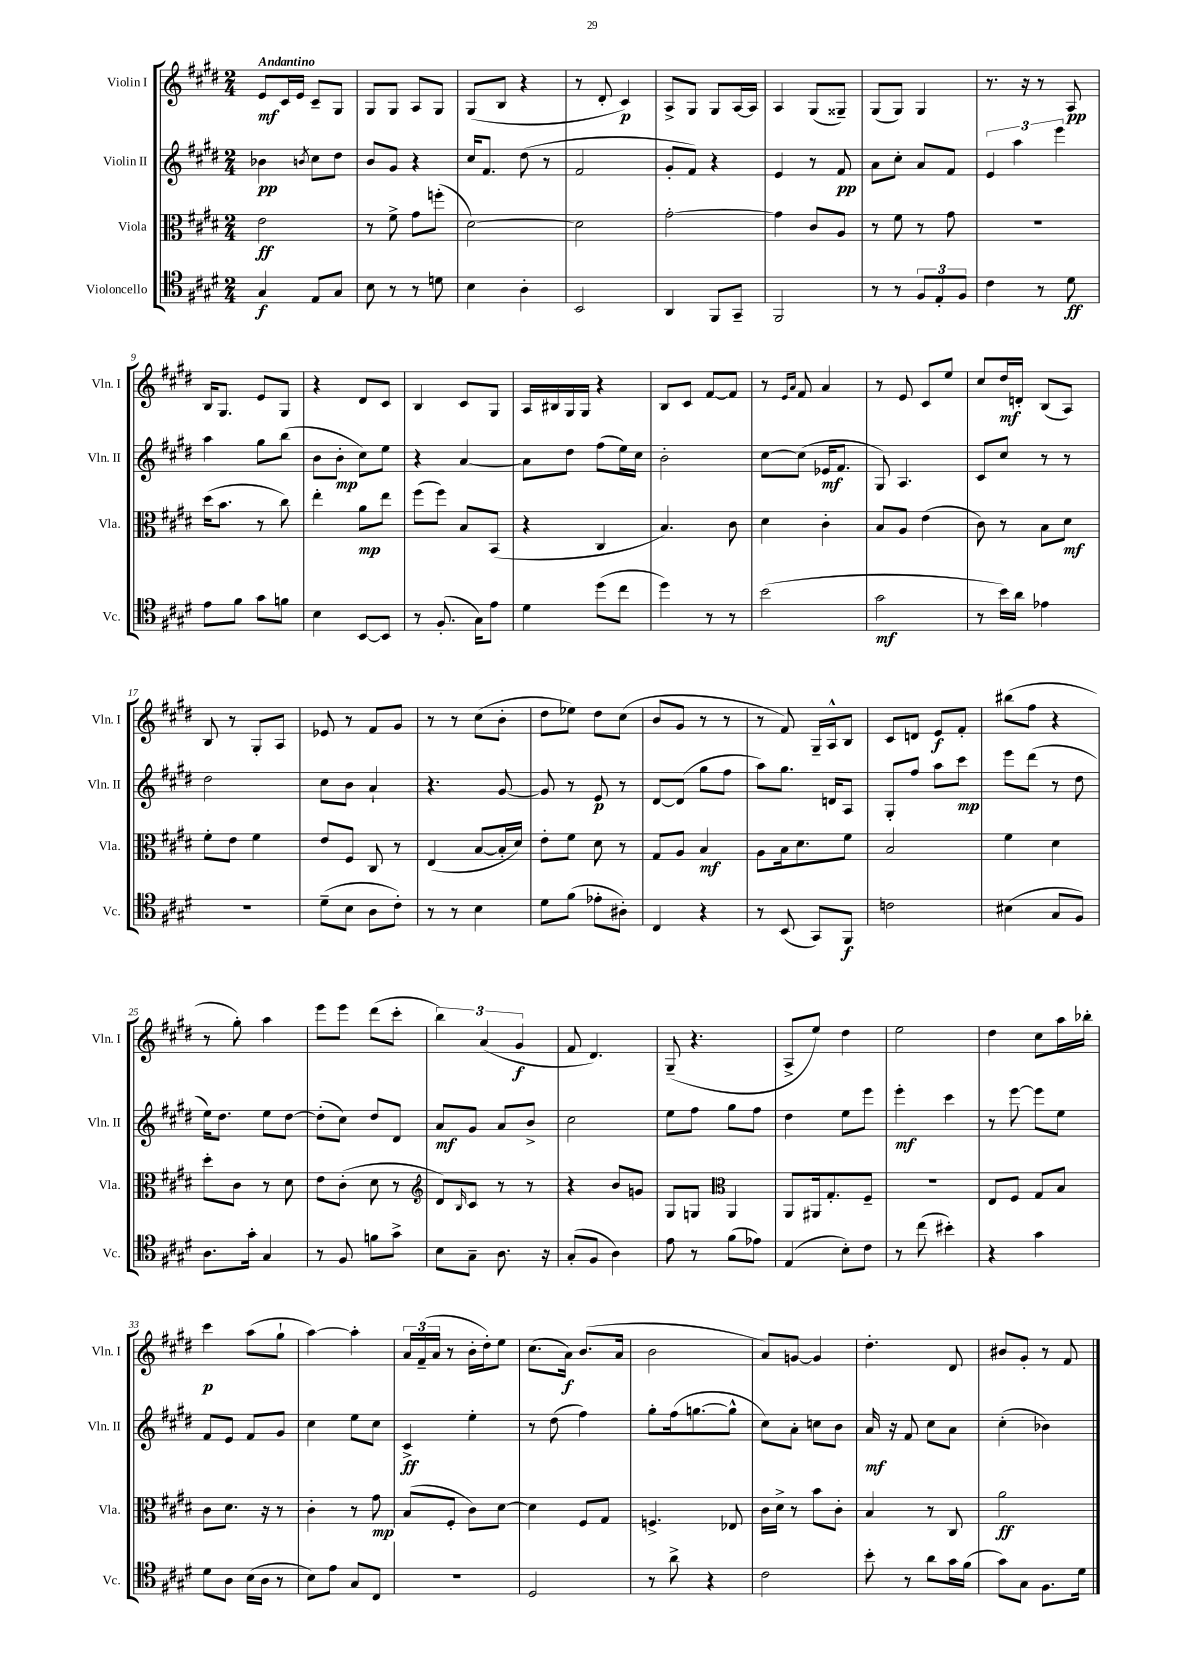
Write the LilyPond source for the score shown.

<<
\new StaffGroup <<
\new Staff = "s0" \with { instrumentName = "Violin I" shortInstrumentName = "Vln. I" } {
    \clef treble \key e \major \numericTimeSignature \time 2/4 \tempo "Andantino"
    e'8\mf cis'16 e'16 cis'8-- gis8 |
    gis8 gis8 a8 gis8 |
    gis8( b8 r4 |
    r8 dis'8-. cis'4\p) |
    a8-> gis8 gis8 a16~ a16 |
    a4 gis8( gisis8--) |
    gis8( gis8) gis4 |
    r8. r16 r8 a8\pp |
    b16 gis8. e'8 gis8 |
    r4 dis'8 cis'8 |
    b4 cis'8 gis8 |
    a16 bis16 gis16 gis16 r4 |
    b8 cis'8 fis'8~ fis'8 |
    r8 \grace { e'16 a'16 } fis'8 a'4 |
    r8 e'8 cis'8 e''8 |
    cis''8 dis''16\mf d'16-. b8( a8) |
    b8 r8 gis8-. a8 |
    ees'8 r8 fis'8 gis'8 |
    r8 r8 cis''8( b'8-. |
    dis''8 ees''8) dis''8 cis''8( |
    b'8 gis'8 r8 r8 |
    r8 fis'8) gis16-- a16-^ b8 |
    cis'8 d'8 e'8\f fis'8-. |
    bis''8( fis''8 r4 |
    r8 gis''8-.) a''4 |
    e'''8 e'''8 dis'''8( cis'''8-. |
    \tuplet 3/2 { b''4) a'4( gis'4\f } |
    fis'8 dis'4.) |
    gis8--( r4. |
    a8-> e''8) dis''4 |
    e''2 |
    dis''4 cis''8 a''16 bes''16-. |
    cis'''4\p a''8( gis''8-! |
    a''4~) a''4-. |
    \tuplet 3/2 { a'16 fis'16--( a'16 } r8 b'16-. dis''16-.) e''8 |
    cis''8.( a'16\f) b'8.( a'16 |
    b'2 |
    a'8) g'8~ g'4 |
    dis''4.-. dis'8 |
    bis'8 gis'8-. r8 fis'8 \bar "|." |
}
\new Staff = "s1" \with { instrumentName = "Violin II" shortInstrumentName = "Vln. II" } {
    \clef treble \key e \major \numericTimeSignature \time 2/4
    bes'4\pp \acciaccatura { b'8 } cis''8 dis''8 |
    b'8 gis'8 r4 |
    cis''16 fis'8. dis''8( r8 |
    fis'2 |
    gis'8-. fis'8) r4 |
    e'4 r8 fis'8\pp |
    a'8 cis''8-. a'8 fis'8 |
    \tuplet 3/2 { e'4 a''4 e'''4 } |
    a''4 gis''8 b''8( |
    b'8 b'8-.\mp cis''8) e''8 |
    r4 a'4~ |
    a'8 dis''8 fis''8( e''16) cis''16 |
    b'2-. |
    cis''8~ cis''8( ees'16\mf fis'8. |
    gis8) a4. |
    cis'8 cis''8 r8 r8 |
    dis''2 |
    cis''8 b'8 a'4-! |
    r4. gis'8~ |
    gis'8 r8 e'8\p r8 |
    dis'8~ dis'8( gis''8 fis''8 |
    a''8) gis''8. d'16 a8 |
    gis8-. fis''8 a''8 cis'''8\mp |
    e'''8 dis'''8( r8 dis''8 |
    e''16) dis''8. e''8 dis''8~ |
    dis''8-.( cis''8) dis''8 dis'8 |
    a'8\mf gis'8 a'8 b'8-> |
    cis''2 |
    e''8 fis''8 gis''8 fis''8 |
    dis''4 e''8 e'''8 |
    e'''4-.\mf cis'''4 |
    r8 e'''8~ e'''8 e''8 |
    fis'8 e'8 fis'8 gis'8 |
    cis''4 e''8 cis''8 |
    cis'4->\ff e''4-. |
    r8 dis''8( fis''4) |
    gis''8-. fis''16( g''8.~ g''8-^ |
    cis''8) a'8-. c''8 b'8 |
    a'16\mf r16 fis'8 cis''8 a'8 |
    cis''4-.( bes'4) \bar "|." |
}
\new Staff = "s2" \with { instrumentName = "Viola" shortInstrumentName = "Vla." } {
    \clef alto \key e \major \numericTimeSignature \time 2/4
    e'2\ff |
    r8 fis'8-> gis'8 f''8-.( |
    dis'2~) |
    dis'2 |
    gis'2~-. |
    gis'4 cis'8 a8 |
    r8 fis'8 r8 gis'8 |
    r2 |
    dis''16( b'8. r8 cis''8) |
    e''4-. a'8\mp e''8 |
    fis''8( fis''8) b8 b,8( |
    r4 cis4 |
    b4.) cis'8 |
    dis'4 cis'4-. |
    b8 a8 e'4( |
    cis'8) r8 b8 dis'8\mf |
    fis'8-. e'8 fis'4 |
    e'8 fis8 cis8 r8 |
    e4( b8~ b16-. dis'16) |
    e'8-. fis'8 dis'8 r8 |
    gis8 a8 b4\mf |
    a8 b16 dis'8. fis'8 |
    b2 |
    fis'4 dis'4 |
    dis''8-. cis'8 r8 dis'8 |
    e'8 cis'8-.( dis'8 r8 |
    \clef treble dis'8) \grace { b16 } cis'8 r8 r8 |
    r4 b'8 g'8 |
    gis8 g8 \clef alto a,4 |
    a,8 ais,16 gis8.-. fis8-- |
    R2 |
    e8 fis8 gis8 b8 |
    cis'8 dis'8. r16 r8 |
    cis'4-. r8 gis'8\mp |
    b8( fis8-. cis'8) dis'8~ |
    dis'4 fis8 gis8 |
    f4.-> ees8 |
    cis'16 dis'16-> r8 b'8 cis'8-. |
    b4 r8 cis8 |
    a'2\ff \bar "|." |
}
\new Staff = "s3" \with { instrumentName = "Violoncello" shortInstrumentName = "Vc." } {
    \clef tenor \key e \major \numericTimeSignature \time 2/4
    gis4\f e8 gis8 |
    b8 r8 r8 d'8 |
    b4 a4-. |
    b,2 |
    a,4 fis,8 gis,8-- |
    fis,2 |
    r8 r8 \tuplet 3/2 { fis8 e8-. fis8 } |
    cis'4 r8 dis'8\ff |
    e'8 fis'8 gis'8 f'8 |
    b4 b,8~ b,8 |
    r8 fis8.-.( gis16) e'8 |
    dis'4 dis''8( cis''8 |
    dis''4) r8 r8 |
    b'2( |
    gis'2\mf |
    r8 b'16) a'16 ees'4 |
    R2 |
    dis'8--( b8 a8 cis'8-.) |
    r8 r8 b4 |
    dis'8 fis'8( ees'8-. ais8-.) |
    cis4 r4 |
    r8 b,8( gis,8) fis,8\f |
    c'2 |
    bis4( gis8 fis8) |
    a8. gis'16-. gis4 |
    r8 fis8 f'8 gis'8-> |
    b8 gis8-- a8. r16 |
    gis8-.( fis8 a4) |
    e'8 r8 fis'8( ees'8) |
    e4( b8-.) cis'8 |
    r8 cis''8( bis'4-.) |
    r4 gis'4 |
    dis'8 a8 b16( a16 r8 |
    b8) e'8 gis8 cis8 |
    r2 |
    dis2 |
    r8 a'8-> r4 |
    cis'2 |
    b'8-. r8 a'8 gis'16 fis'16( |
    gis'8) gis8 fis8. dis'16 \bar "|." |
}
>>
>>
